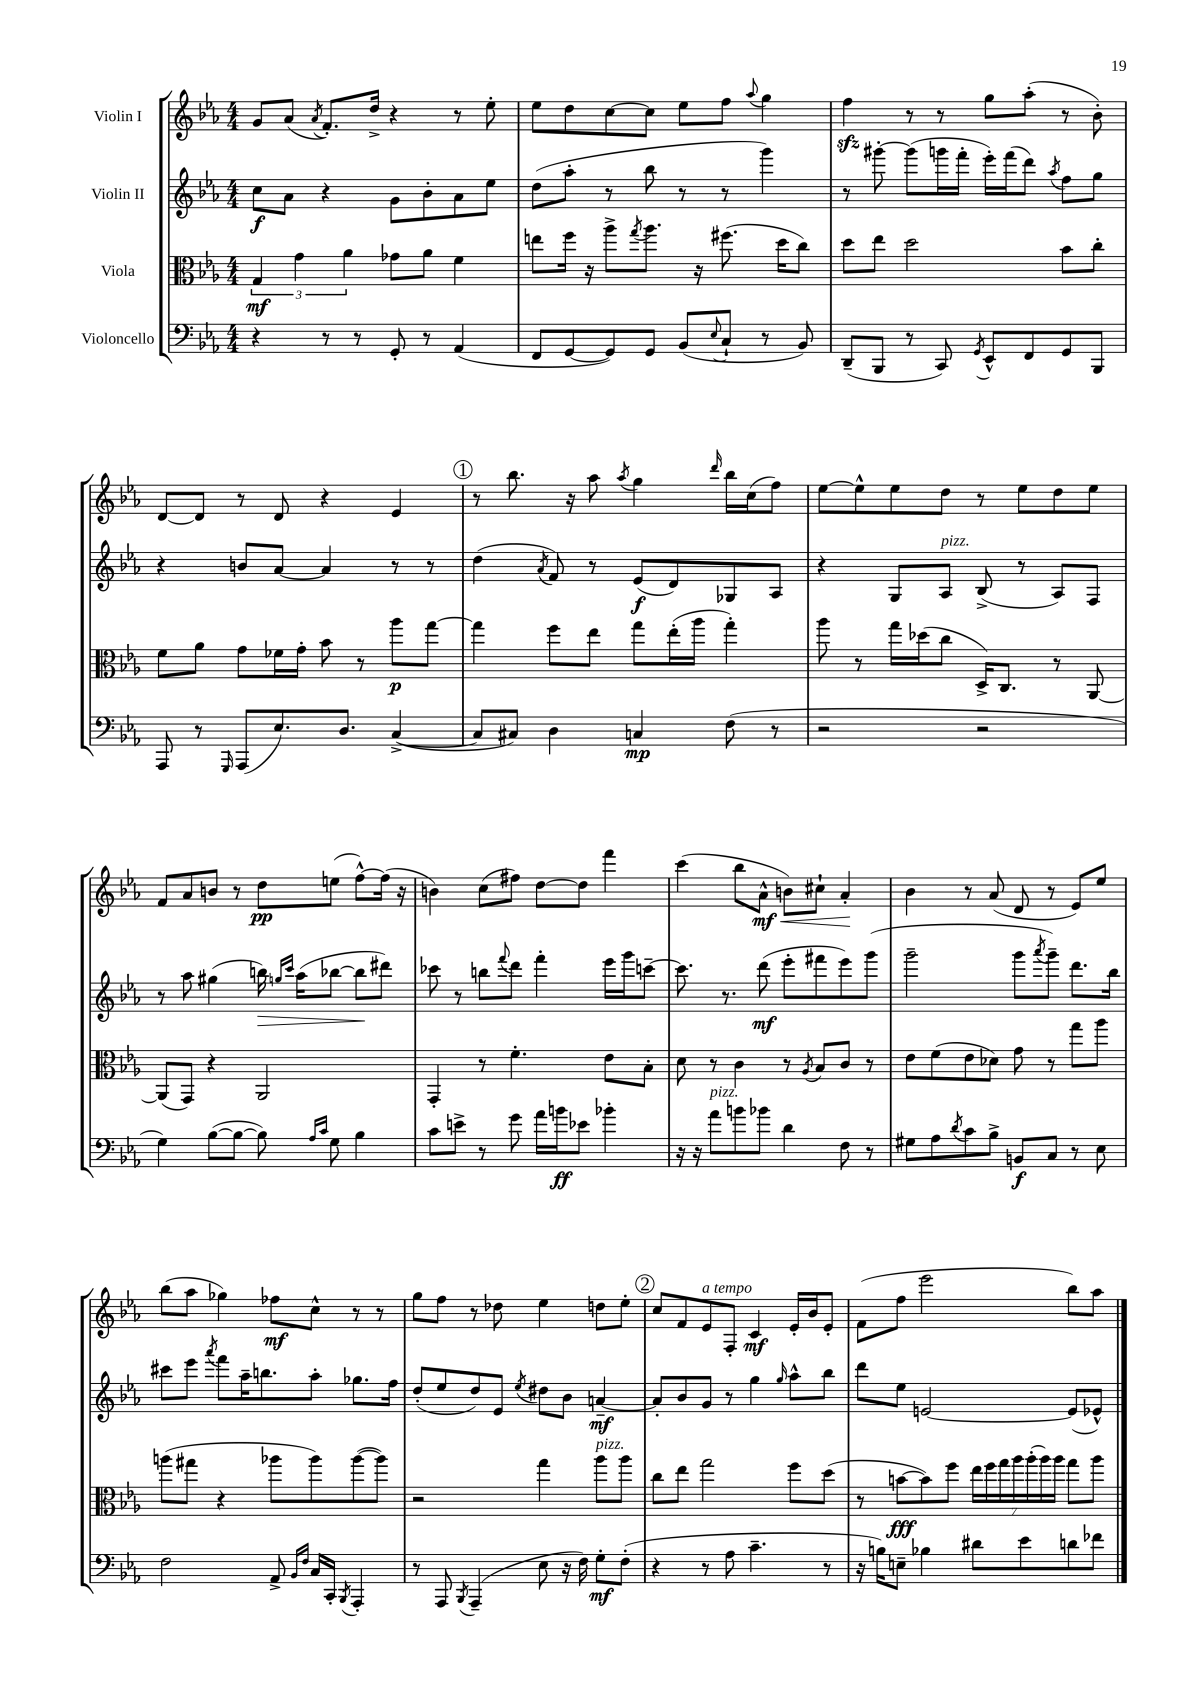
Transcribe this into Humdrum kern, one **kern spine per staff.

**kern	**dynam	**kern	**dynam	**kern	**dynam	**kern	**dynam
*part4	*part4	*part3	*part3	*part2	*part2	*part1	*part1
*staff4	*staff4	*staff3	*staff3	*staff2	*staff2	*staff1	*staff1
*I"Violoncello	*	*I"Viola	*	*I"Violin II	*	*I"Violin I	*
*clefF4	*	*clefC3	*	*clefG2	*	*clefG2	*
*k[b-e-a-]	*	*k[b-e-a-]	*	*k[b-e-a-]	*	*k[b-e-a-]	*
*M4/4	*	*M4/4	*	*M4/4	*	*M4/4	*
=1	=1	=1	=1	=1	=1	=1	=1
4r	.	6G/	mf	8cc\L	f	8g/L	.
.	.	.	.	8a-\J	.	(8a-/J	.
.	.	6g\	.	.	.	.	.
.	.	.	.	.	.	8qa-/	.
8r	.	.	.	4r	.	8.f'/L)	.
.	.	6a-\	.	.	.	.	.
8r	.	.	.	.	.	.	.
.	.	.	.	.	.	16dd^/Jk	.
8GG'/	.	8g-X\L	.	8g\L	.	4r	.
8r	.	8a-\J	.	8b-'\	.	.	.
(4AA-/	.	4f\	.	8a-\	.	8r	.
.	.	.	.	8ee-\J	.	8ee-'\	.
=2	=2	=2	=2	=2	=2	=2	=2
8FF/L	.	8een\L	.	(8dd\L	.	8ee-\L	.
[8GG/	.	16ff\Jk	.	8aa-'\J	.	8dd\	.
.	.	16r	.	.	.	.	.
8GG/])	.	8aa-^\L	.	8r	.	[8cc\	.
.	.	8qgg/	.	.	.	.	.
8GG/J	.	8.aa-\J	.	8bb-\	.	8cc\J]	.
(8BB-/L	.	.	.	8r	.	8ee-\L	.
.	.	16r	.	.	.	.	.
8qqE-/	.	.	.	.	.	.	.
8C`/J	.	(8.ff#X\	.	8r	.	8ff\J	.
.	.	.	.	.	.	8qqaa-/	.
8r	.	.	.	4ggg\)	.	4gg\	.
.	.	16dd\KL	.	.	.	.	.
8BB-/)	.	8cc\J)	.	.	.	.	.
=3	=3	=3	=3	=3	=3	=3	=3
(8DD~/L	.	8dd\L	.	8r	.	4ffzz\	.
8BBB-/J	.	8ee-\J	.	[8ggg#X'\	.	.	.
8r	.	2dd\	.	(8ggg#\L]	.	8r	.
8CC/)	.	.	.	16gggn\L	.	8r	.
.	.	.	.	16fff'\JJ	.	.	.
8qGG/	.	.	.	.	.	.	.
8EE-^^/L	.	.	.	16eee-'\LL)	.	8gg\L	.
.	.	.	.	(16fff\J	.	.	.
8FF/	.	.	.	8ddd\J)	.	(8aa-'\J	.
.	.	.	.	8qaa-/	.	.	.
8GG/	.	8b-\L	.	8ff\L	.	8r	.
8BBB-/J	.	8cc'\J	.	8gg\J	.	8b-'\)	.
!!LO:LB:g=z
=4	=4	=4	=4	=4	=4	=4	=4
8AAA-/	.	8f\L	.	4r	.	[8d/L	.
8r	.	8a-\J	.	.	.	8d/J]	.
16qqGGG/	.	.	.	.	.	.	.
(8AAA-/L	.	8g\L	.	8bn/L	.	8r	.
8.E-/)	.	16f-X\L	.	[8a-/J	.	8d/	.
.	.	16g'\JJ	.	.	.	.	.
.	.	8b-\	.	4a-/]	.	4r	.
8.D/J	.	.	.	.	.	.	.
.	.	8r	.	.	.	.	.
([4C^/	.	8aa-\L	p	8r	.	4e-/	.
.	.	[8gg\J	.	8r	.	.	.
!!LO:REH:place=s1:t=1
=5	=5	=5	=5	=5	=5	=5	=5
8C/L]	.	4gg\]	.	(4dd\	.	8r	.
8C#X/J)	.	.	.	.	.	8.bb-\	.
.	.	.	.	8qa-/	.	.	.
4D\	.	8ff\L	.	8f/)	.	.	.
.	.	.	.	.	.	16r	.
.	.	8ee-\J	.	8r	.	8aa-\	.
.	.	.	.	.	.	8qaa-/	.
4Cn/	mp	8gg\L	.	(8e-/L	f	4gg\	.
.	.	(16ee-'\L	.	8d/)	.	.	.
.	.	16aa-\JJ	.	.	.	.	.
.	.	.	.	.	.	16qqddd/	.
(8F\	.	4gg'\)	.	8G-X/	.	16bb-\LL	.
.	.	.	.	.	.	(16cc\J	.
8r	.	.	.	8A-/J	.	8ff\J)	.
=6	=6	=6	=6	=6	=6	=6	=6
2r	.	8aa-\	.	4r	.	[8ee-\L	.
.	.	8r	.	.	.	8ee-^^\]	.
.	.	16gg\LL	.	8G/L	.	8ee-\	.
.	.	(16dd-X\J	.	.	.	.	.
!	!	!	!	!LO:TX:a:i:t=pizz.	!	!	!
.	.	8cc\J	.	8A-/J	.	8dd\J	.
2r	.	16D^/KL)	.	(8B-^/	.	8r	.
.	.	8.C/J	.	.	.	.	.
.	.	.	.	8r	.	8ee-\L	.
.	.	8r	.	8A-/L)	.	8dd\	.
.	.	[8AA-/	.	8F/J	.	8ee-\J	.
!!LO:LB:g=z
=7	=7	=7	=7	=7	=7	=7	=7
4G\)	.	(8AA-/L]	.	8r	.	8f/L	.
.	.	8GG/J)	.	8aa-\	.	8a-/	.
([8B-\L	.	4r	.	(4gg#X\	.	8bn/J	.
8B-\J_	.	.	.	.	.	8r	.
!	!	!	!	!	!LO:HP:b	!	!
8B-\])	.	2AA-/	.	16bbn\)	>	8dd\L	pp
.	.	.	.	16qqggn/LL	.	.	.
.	.	.	.	16qqccc/JJ	.	.	.
.	.	.	.	(16aa-\KL	.	.	.
16qqA-/LL	.	.	.	.	.	.	.
16qqc/JJ	.	.	.	.	.	.	.
8G\	.	.	.	[8bb-X\J	.	(8een\J	.
4B-\	.	.	.	8bb-\L]	.	[8ff^^\L)	.
.	.	.	.	8ddd#X\J)	]	(16ff\Jk]	.
.	.	.	.	.	.	16r	.
=8	=8	=8	=8	=8	=8	=8	=8
8c\L	.	4GG'/	.	8ccc-X\	.	4bn\)	.
8en^\J	.	.	.	8r	.	.	.
8r	.	8r	.	8bbn\L	.	(8cc\L	.
.	.	.	.	8qqfff/	.	.	.
8g\	.	4.f'\	.	8ddd\J	.	8ff#X\J)	.
16a-\LL	.	.	.	4fff'\	.	[8dd\L	.
16bn\J	ff	.	.	.	.	.	.
8e-X\J	.	.	.	.	.	8dd\J]	.
4b-X'\	.	8e-\L	.	16eee-\LL	.	4fff\	.
.	.	.	.	16ggg\J	.	.	.
.	.	8B-'\J	.	[8cccn~\J	.	.	.
=9	=9	=9	=9	=9	=9	=9	=9
16r	.	8d\	.	8.ccc\]	.	(4ccc\	.
16r	.	.	.	.	.	.	.
!LO:TX:a:i:t=pizz.	!	!	!	!	!	!	!
8a-\L	.	8r	.	.	.	.	.
.	.	.	.	8.r	.	.	.
8bn\	.	4c\	.	.	.	8bb-\L	.
!	!	!	!	!	!	!	!LO:HP:b
8b-X\J	.	.	.	(8ddd\	mf	8a-^^\J	< mf
4d\	.	8r	.	8eee-'\L	.	8bn\L)	.
.	.	8qA-/	.	.	.	.	.
.	.	8B-/L	.	8fff#X\	.	8cc#X`\J	.
8F\	.	8c/J	.	8eee-\)	.	4a-'/	.
8r	.	8r	.	(8ggg\J	.	.	.
.	.	.	.	.	.	.	[
=10	=10	=10	=10	=10	=10	=10	=10
8G#X\L	.	8e-\L	.	2ggg~\	.	4b-\	.
8A-\	.	(8f\	.	.	.	.	.
8qd/	.	.	.	.	.	.	.
8c\	.	8e-\	.	.	.	8r	.
8B-^\J	.	8d-X\J)	.	.	.	(8a-/	.
8BBn/L	f	8g\	.	8ggg\L	.	8d/	.
.	.	.	.	8qaaa-/	.	.	.
8C/J	.	8r	.	8ggg~\J)	.	8r	.
8r	.	8gg\L	.	8.ddd\L	.	8e-/L)	.
8E-\	.	8aa-\J	.	.	.	8ee-/J	.
.	.	.	.	16bb-\Jk	.	.	.
!!LO:LB:g=z
=11	=11	=11	=11	=11	=11	=11	=11
2F\	.	(8aan\L	.	8ccc#X\L	.	(8bb-\L	.
.	.	8gg#X\J	.	8eee-\J	.	8aa-\J	.
.	.	.	.	8qaaa-/	.	.	.
.	.	4r	.	8fff\L	.	4gg-X\)	.
.	.	.	.	16aa-~\K	.	.	.
.	.	.	.	8.bbn\	.	.	.
8AA-^/	.	8aa-X\L	.	.	.	8ff-X\L	mf
16qqBB-/LL	.	.	.	.	.	.	.
16qqF/JJ	.	.	.	.	.	.	.
16C/LL	.	8aa-\)	.	8aa-'\J	.	8cc^^\J	.
16CC'/JJ	.	.	.	.	.	.	.
8qBBB-/	.	.	.	.	.	.	.
4AAA-'/	.	([8aa-\	.	8.gg-X\L	.	8r	.
.	.	8aa-\J])	.	.	.	8r	.
.	.	.	.	16ff\Jk	.	.	.
=12	=12	=12	=12	=12	=12	=12	=12
8r	.	2r	.	(8dd'/L	.	8gg\L	.
8AAA-/	.	.	.	8ee-/	.	8ff\J	.
8qBBB-/	.	.	.	.	.	.	.
(4AAA-~/	.	.	.	8dd/)	.	8r	.
.	.	.	.	8e-/J	.	8dd-X\	.
.	.	.	.	8qee-/	.	.	.
8E-\	.	4gg\	.	8dd#X\L	.	4ee-\	.
16r	.	.	.	8b-\J	.	.	.
16F\)	.	.	.	.	.	.	.
!	!	!LO:TX:a:i:t=pizz.	!	!	!	!	!
8G'\L	mf	8aa-\L	.	[4an~/	mf	8ddn\L	.
(8F'\J	.	8aa-\J	.	.	.	8ee-'\J	.
!!LO:REH:place=s1:t=2
=13	=13	=13	=13	=13	=13	=13	=13
4r	.	8cc\L	.	8a'/L]	.	8cc/L	.
.	.	8ee-\J	.	8b-/	.	8f/	.
!	!	!	!	!	!	!LO:TX:a:i:t=a tempo	!
8r	.	2gg\	.	8g/J	.	8e-/	.
8A-\	.	.	.	8r	.	8F'/J	.
4.c~\	.	.	.	4gg\	.	4c/	mf
.	.	.	.	16qqgg/	.	.	.
.	.	8ff\L	.	8aa-^^\L	.	16e-'/LL	.
.	.	.	.	.	.	16b-/J	.
8r	.	(8dd\J	.	8bb-\J	.	8e-'/J	.
=14	=14	=14	=14	=14	=14	=14	=14
16r	.	8r	.	8ddd\L	.	(8f\L	.
16Bn\KL)	.	.	.	.	.	.	.
8En~\J	.	[8bn\L	fff	8ee-\J	.	8ff\J	.
4B-X\	.	8b\])	.	[2en/	.	2eee-\	.
.	.	8ff\J	.	.	.	.	.
8d#X\L	.	28ee-\LL	.	.	.	.	.
.	.	28ff\	.	.	.	.	.
.	.	28gg\	.	.	.	.	.
.	.	28aa-\	.	.	.	.	.
8e-\	.	.	.	.	.	.	.
.	.	(28aa-'\	.	.	.	.	.
.	.	28aa-\)	.	.	.	.	.
.	.	28aa-\JJ	.	.	.	.	.
8dn\	.	8gg\L	.	(8e/L]	.	8bb-\L)	.
8f-X\J	.	8aa-\J	.	8e-X^^/J)	.	8aa-\J	.
==	==	==	==	==	==	==	==
*-	*-	*-	*-	*-	*-	*-	*-
